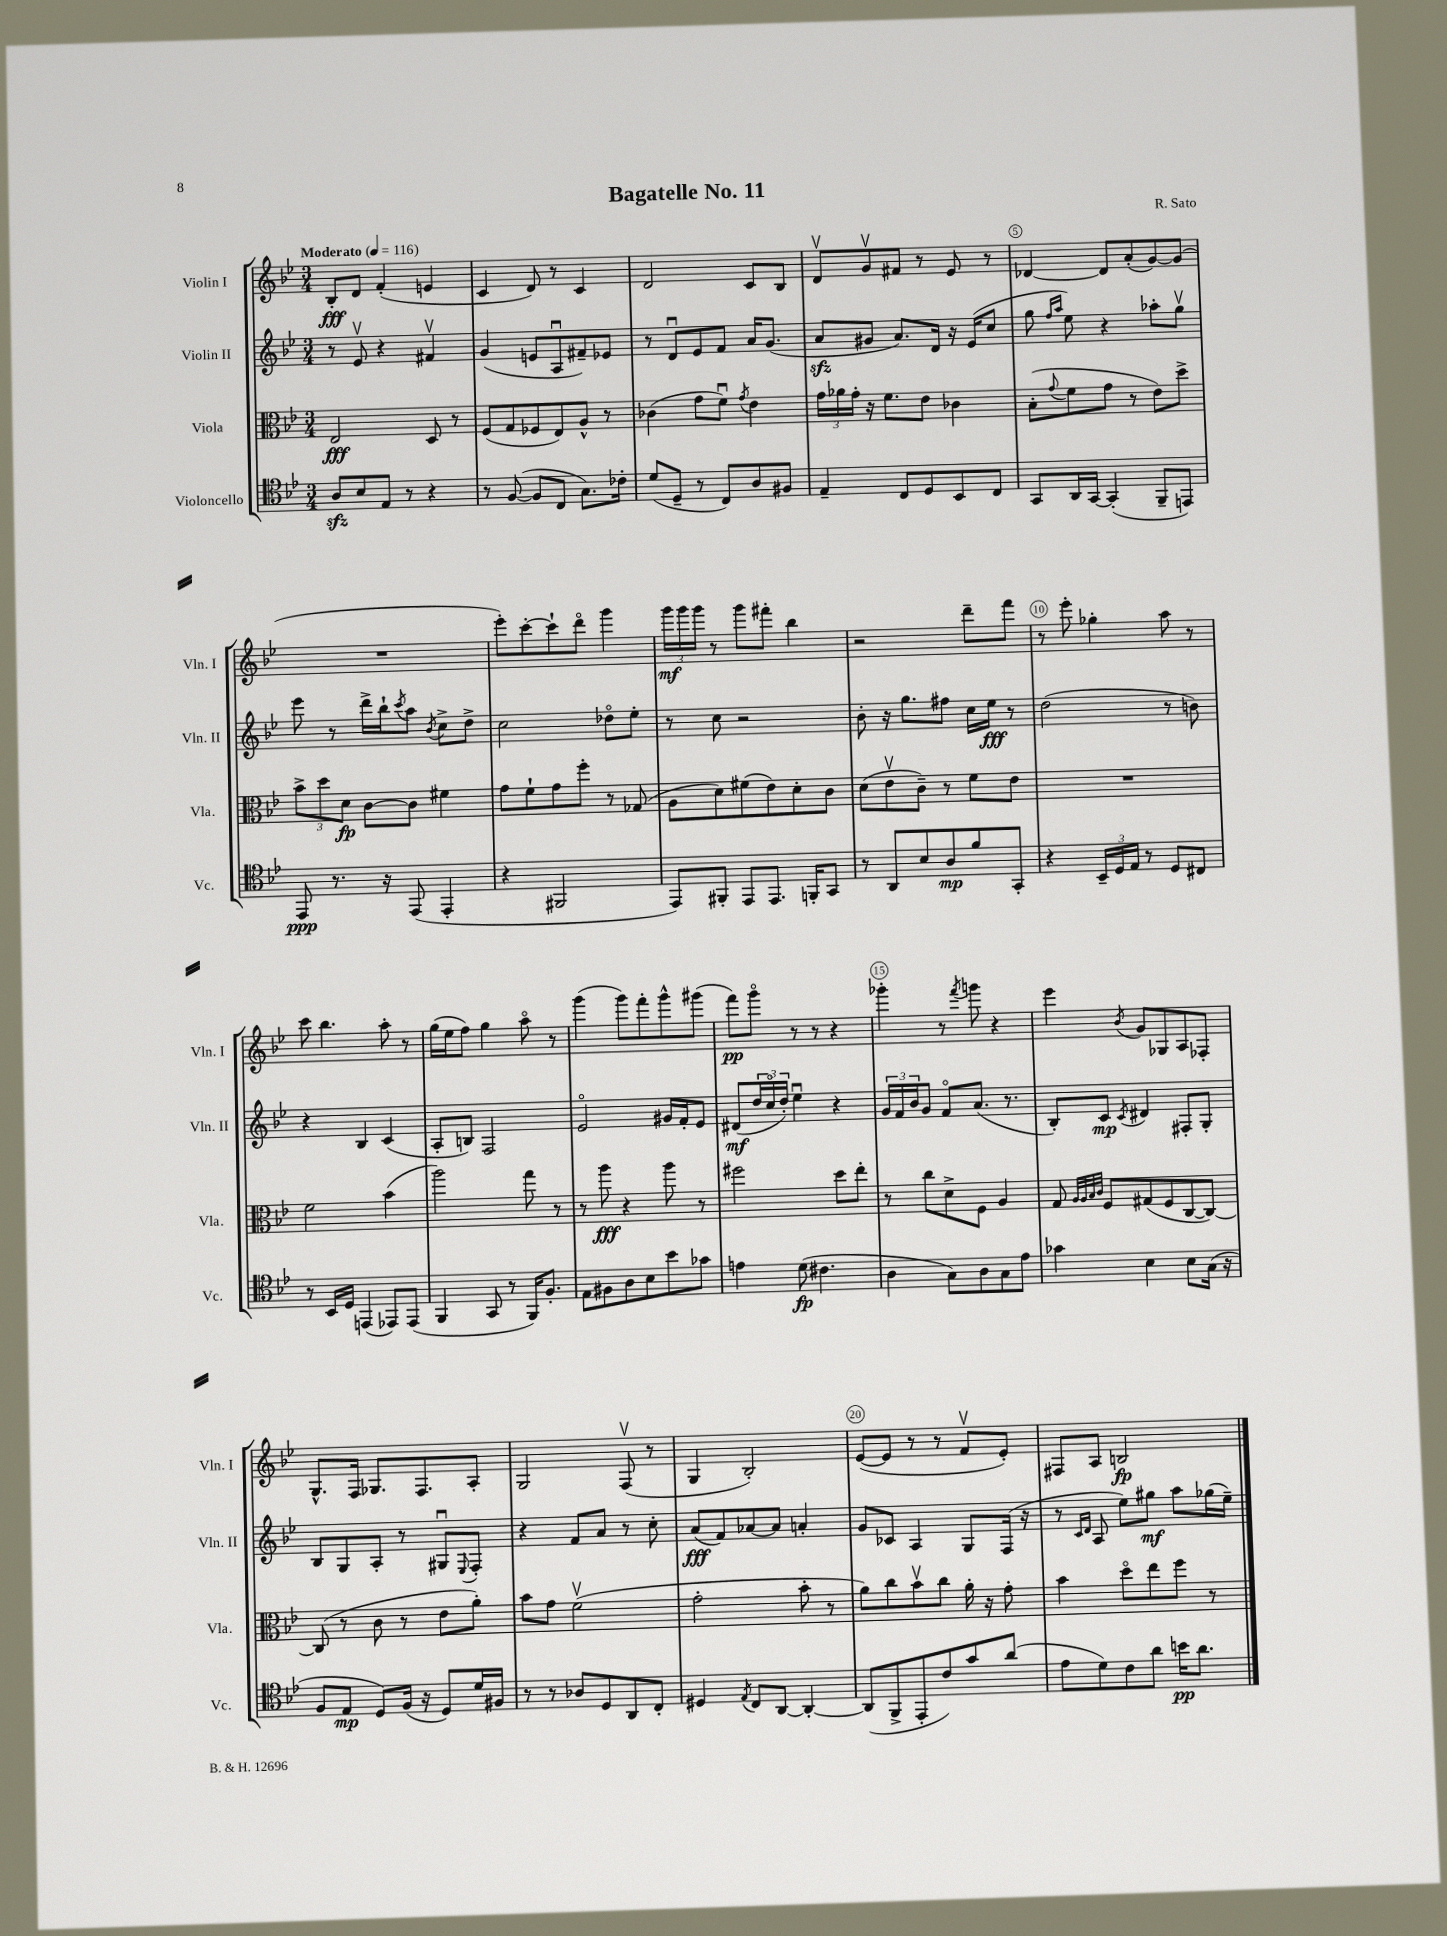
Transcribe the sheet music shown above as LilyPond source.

\header { title = "Bagatelle No. 11" composer = "R. Sato" }
<<
\new StaffGroup <<
\new Staff = "s0" \with { instrumentName = "Violin I" shortInstrumentName = "Vln. I" } {
    \clef treble \key bes \major \numericTimeSignature \time 3/4 \tempo "Moderato" 4 = 116
    bes8-.\fff d'8 f'4-.( e'4 |
    c'4 d'8) r8 c'4 |
    d'2 c'8 bes8 |
    d'8\upbow g'8\upbow fis'8 r8 ees'8 r8 |
    des'4~ des'8 a'8-.( g'8~) g'8( |
    R2. |
    ees'''8-.) c'''8~-. c'''8-! d'''8\flageolet g'''4 |
    \tuplet 3/2 { g'''16\mf g'''16 g'''16 } r8 g'''8 fis'''8-. bes''4 |
    r2 d'''8-- f'''8 |
    r8 ees'''8-. ges''4-. a''8 r8 |
    c'''8 bes''4. a''8-. r8 |
    g''16( ees''16 f''8) g''4 a''8\flageolet r8 |
    g'''4( g'''8) f'''8-. g'''8-^ gis'''8( |
    f'''8\pp) g'''8\flageolet r8 r8 r4 |
    ges'''4-. r8 \acciaccatura { f'''8 } g'''8 r4 |
    ees'''4 \acciaccatura { bes'8 } g'8 ges8 a8 fes8-. |
    g8.-^ f16 ges8. f8. a8-. |
    g2 f8\upbow( r8 |
    g4 bes2-.) |
    ees'8~( ees'8 r8 r8 f'8\upbow ees'8-.) |
    fis8 a8 b2\fp \bar "|." |
}
\new Staff = "s1" \with { instrumentName = "Violin II" shortInstrumentName = "Vln. II" } {
    \clef treble \key bes \major \numericTimeSignature \time 3/4
    r8 ees'8\upbow r4 fis'4\upbow |
    g'4( e'8 a8\downbow fis'8--) ees'8 |
    r8 d'8\downbow ees'8 f'8 a'16 g'8.( |
    a'8\sfz gis'8 a'8.) d'16 r16 ees'16( c''8 |
    g''8 \grace { f''16 a''16 } ees''8) r4 aes''8-. g''8\upbow |
    ees'''8 r8 d'''16-> bes''16-! \acciaccatura { c'''8 } a''8 \acciaccatura { bes'8 } c''8-> d''8-> |
    c''2 des''8\flageolet ees''8-. |
    r8 c''8 r2 |
    bes'8-. r16 g''8. fis''8 c''16 ees''16\fff r8 |
    d''2( r8 b'8) |
    r4 bes4 c'4( |
    a8-. b8) f2 |
    ees'2\flageolet gis'16 f'16-. ees'8 |
    dis'8\mf( \tuplet 3/2 { d''16 c''16\flageolet d''16-.) } ees''4\downbow r4 |
    \tuplet 3/2 { g'16 f'16 bes'16 } g'8 f'8\flageolet a'8.( r8. |
    bes8-.) c'8\mp \acciaccatura { c'8 } dis'4 fis8-. g8-. |
    bes8 g8 a8-. r8 gis8\downbow \appoggiatura { ees8 } f8-. |
    r4 f'8 a'8 r8 c''8-. |
    a'8\fff( f'8) aes'8~ aes'8 a'4-. |
    g'8 ces'8 a4 g8 f16( r16 |
    r8 \grace { c'16 d'16 } a8 ees''8) gis''8\mf a''8 ges''16( ees''16--) \bar "|." |
}
\new Staff = "s2" \with { instrumentName = "Viola" shortInstrumentName = "Vla." } {
    \clef alto \key bes \major \numericTimeSignature \time 3/4
    ees2\fff d8 r8 |
    f8( g8 fes8 ees8) a8-^ r8 |
    ces'4( g'8 f'8\downbow) \acciaccatura { g'8 } ees'4 |
    \tuplet 3/2 { g'16 aes'16 g'16-. } r16 f'8. ees'8 ces'4 |
    bes8-.( \appoggiatura { g'8 } f'8 g'8 r8 ees'8) d''8-> |
    \tuplet 3/2 { bes'8-> d''8 d'8\fp } c'8~ c'8 fis'4 |
    g'8 f'8-! g'8 f''8-. r8 ges8( |
    a8 d'8) fis'8( ees'8) d'8-. c'8 |
    d'8( ees'8\upbow c'8--) r8 f'8 ees'8 |
    R2. |
    f'2 bes'4( |
    a''2) g''8 r8 |
    r8 a''8\fff r4 a''8 r8 |
    fis''2 d''8 ees''8-. |
    r8 c''8 d'8-> f8 a4 |
    g8 \grace { a32 a32 bes32 c'32 } f8 gis8( f8 c8~ c8~) |
    c8( r8 c'8 r8 ees'8 a'8-.) |
    bes'8 g'8 f'2\upbow( |
    g'2-. bes'8-. r8 |
    a'8) c''8 bes'8\upbow c''8 a'16-. r16 g'8-. |
    bes'4 d''8\flageolet ees''8 f''8 r8 \bar "|." |
}
\new Staff = "s3" \with { instrumentName = "Violoncello" shortInstrumentName = "Vc." } {
    \clef tenor \key bes \major \numericTimeSignature \time 3/4
    a8\sfz bes8 ees8 r8 r4 |
    r8 f8~( f8 c8 g8.) ces'16-. |
    d'8( d8-- r8 c8) a8 fis8 |
    ees4-- c8 d8 bes,8 c8 |
    g,8 a,16 g,16~ g,4-.( f,8-- e,8) |
    ees,8\ppp r8. r16 ees,8( ees,4-. |
    r4 fis,2 |
    ees,8) fis,8-. ees,8 ees,8. f,16-. g,8 |
    r8 a,8 bes8 a8\mp f'8 g,8-. |
    r4 \tuplet 3/2 { bes,16-- d16 ees16 } r8 d8 cis8 |
    r8 bes,16 d16 e,4( ees,8) ees,8( |
    f,4 g,8 r8 f,16) f8.-. |
    ees8 fis8 a8 bes8 bes'8 ges'8 |
    e'4 d'8\fp( cis'4. |
    a4 g8) a8 g8 ees'8 |
    ges'4 bes4 bes8 g16( r16 |
    f8 ees8\mp d8) f16( r16 d8) d'16 fis16 |
    r8 r8 aes8 d8 a,8 c8-. |
    dis4 \acciaccatura { ees8 } c8 a,8~ a,4~-. |
    a,8( f,8-> ees,8-. c'8) g'8 a'8( |
    ees'8 d'8) c'8 a'8 b'16\pp a'8. \bar "|." |
}
>>
>>
\layout { \context { \Score \override BarNumber.break-visibility = ##(#f #t #t) barNumberVisibility = #(every-nth-bar-number-visible 5) \override BarNumber.stencil = #(make-stencil-circler 0.1 0.3 ly:text-interface::print) } }
